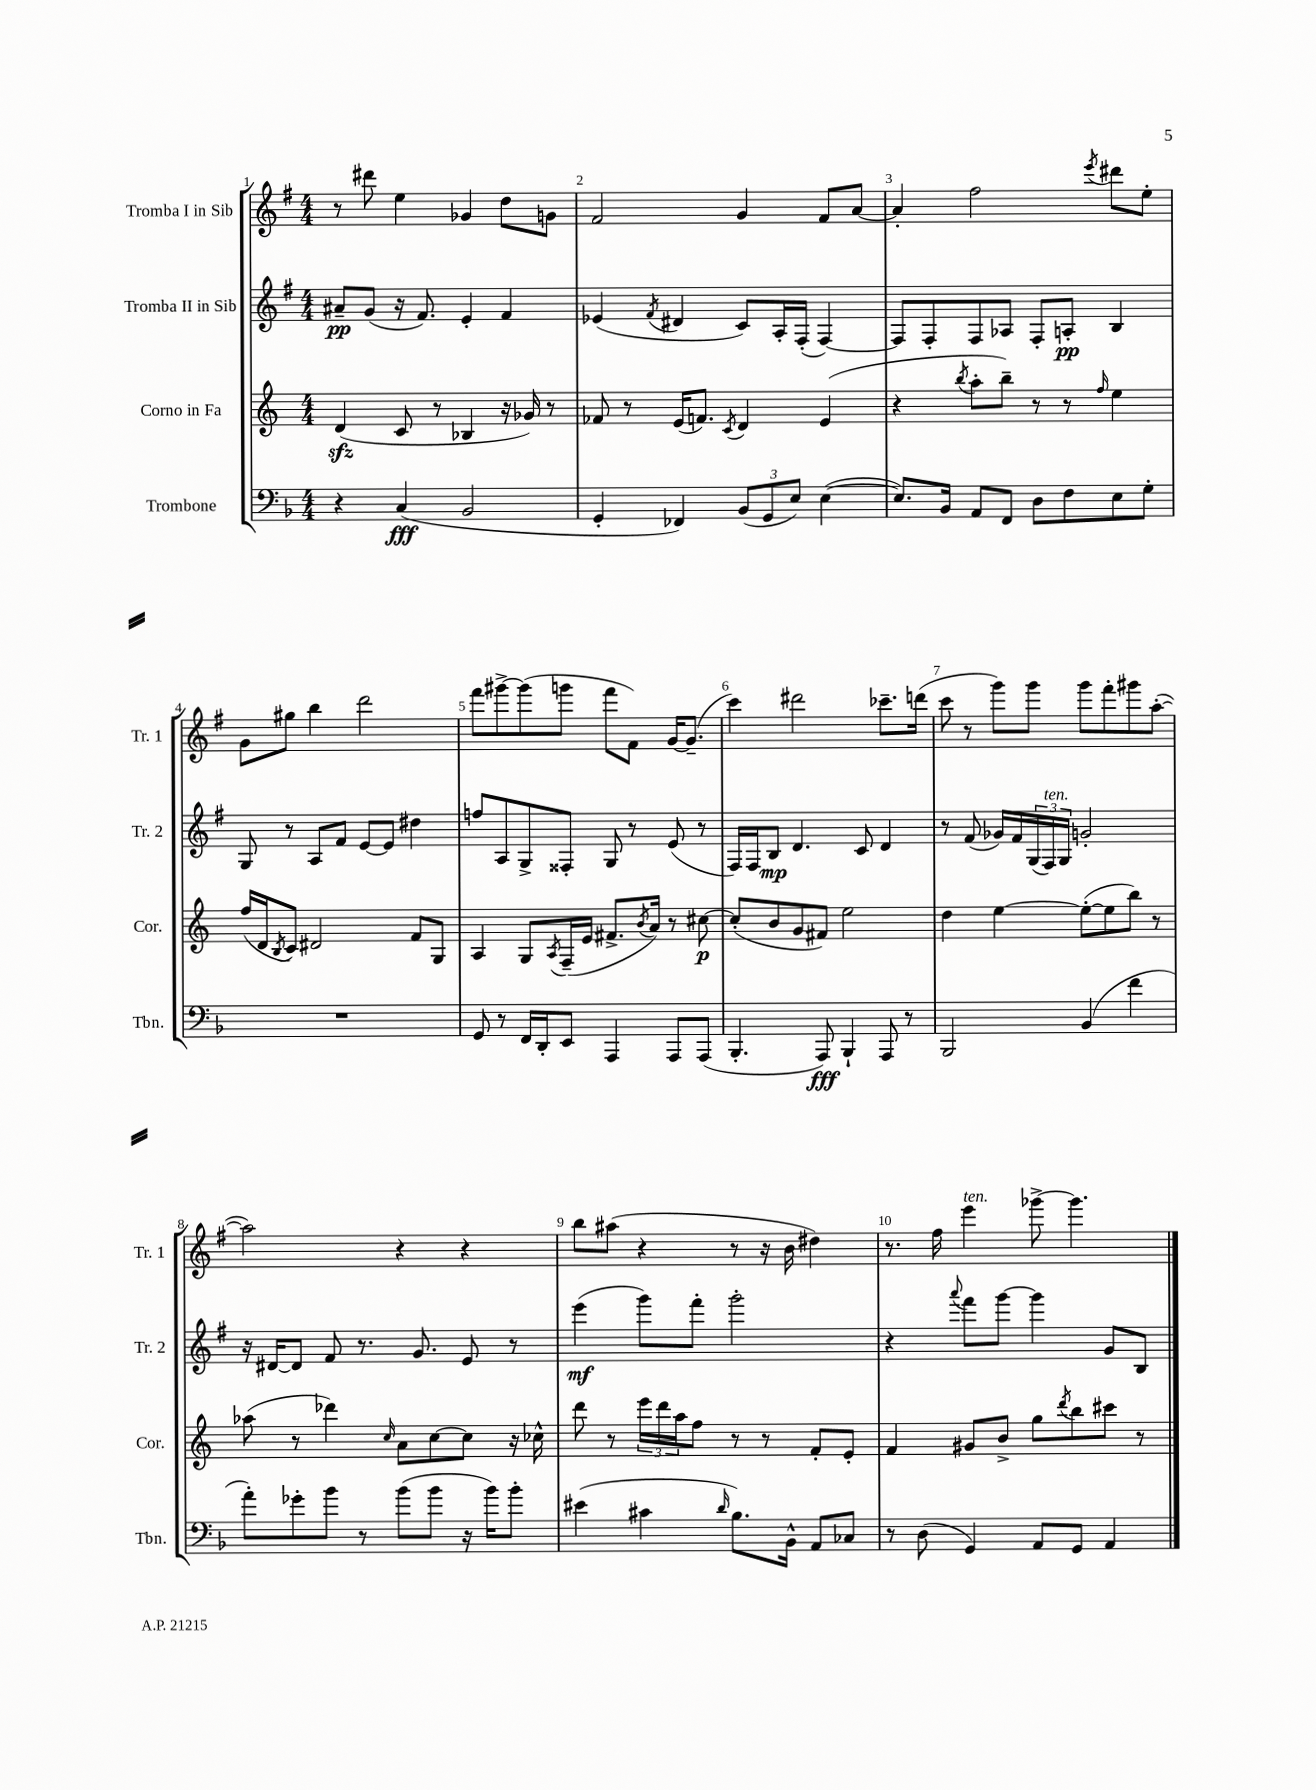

**kern	**dynam	**kern	**dynam	**kern	**dynam	**kern
*part4	*part4	*part3	*part3	*part2	*part2	*part1
*staff4	*staff4	*staff3	*staff3	*staff2	*staff2	*staff1
*I"Trombone	*	*I"Corno in Fa	*	*I"Tromba II in Sib	*	*I"Tromba I in Sib
*I'Tbn.	*	*I'Cor.	*	*I'Tr. 2	*	*I'Tr. 1
*clefF4	*	*clefG2	*	*clefG2	*	*clefG2
*k[b-]	*	*k[]	*	*k[f#]	*	*k[f#]
*M4/4	*	*M4/4	*	*M4/4	*	*M4/4
=1	=1	=1	=1	=1	=1	=1
4r	.	(4dzz/	.	8a#X~/L	pp	8r
.	.	.	.	(8g/J	.	8ddd#X\
(4C/	fff	8c/	.	16r	.	4ee\
.	.	.	.	8.f#/)	.	.
.	.	8r	.	.	.	.
2BB-/	.	4B-X/	.	4e'/	.	4g-X/
.	.	16r	.	4f#/	.	8dd\L
.	.	16g-X/)	.	.	.	.
.	.	8r	.	.	.	8gn\J
=2	=2	=2	=2	=2	=2	=2
4GG'/	.	8f-X/	.	(4e-X/	.	2f#/
.	.	8r	.	.	.	.
.	.	.	.	8qf#/	.	.
4FF-X/)	.	(16e/KL	.	4d#X/	.	.
.	.	8.fn/J)	.	.	.	.
.	.	8qc/	.	.	.	.
(12BB-/L	.	4d/	.	8c/L)	.	4g/
12GG/	.	.	.	.	.	.
.	.	.	.	16A'/L	.	.
12E/J)	.	.	.	.	.	.
.	.	.	.	(16F#'/JJ	.	.
([4E\	.	(4e/	.	[4F#/)	.	8f#/L
.	.	.	.	.	.	[8a/J
=3	=3	=3	=3	=3	=3	=3
8.E/L])	.	4r	.	8F#/L]	.	4a'/]
.	.	.	.	8F#'/	.	.
16BB-/Jk	.	.	.	.	.	.
.	.	8qbb/	.	.	.	.
8AA/L	.	8aa'\L	.	8F#/	.	2ff#\
8FF/J	.	8bb~\J)	.	8A-X/J	.	.
8D\L	.	8r	.	8F#'/L	.	.
8F\	.	8r	.	8An'/J	pp	.
.	.	16qqff/	.	.	.	8qeee/
8E\	.	4ee\	.	4B/	.	8ddd#X\L
8G'\J	.	.	.	.	.	8ee'\J
!!LO:LB:g=z
=4	=4	=4	=4	=4	=4	=4
1r	.	(16ff/LL	.	8G/	.	8g\L
.	.	16d/J	.	.	.	.
.	.	8qB/	.	.	.	.
.	.	8c/J)	.	8r	.	8gg#X\J
.	.	2d#X/	.	8A/L	.	4bb\
.	.	.	.	8f#/J	.	.
.	.	.	.	[8e/L	.	2ddd\
.	.	.	.	8e/J]	.	.
.	.	8f/L	.	4dd#X\	.	.
.	.	8G/J	.	.	.	.
=5	=5	=5	=5	=5	=5	=5
8GG/	.	4A/	.	8ffn/L	.	8fff#\L
8r	.	.	.	8A/	.	[8ggg#X^\
16FF/LL	.	8G/L	.	8G^/	.	(8ggg#\]
16DD'/J	.	.	.	.	.	.
.	.	8qA/	.	.	.	.
8EE/J	.	(16F~/L	.	8F##X'/J	.	8gggn\J
.	.	16e/JJ	.	.	.	.
4AAA/	.	8.f#X^/L	.	8G/	.	8fff#\L
.	.	.	.	8r	.	8f#\J)
.	.	8qb/	.	.	.	.
.	.	16a/Jk)	.	.	.	.
8AAA/L	.	8r	.	(8e/	.	[16g/KL
.	.	.	.	.	.	(8.g~/J]
(8AAA/J	.	[8cc#X\	p	8r	.	.
=6	=6	=6	=6	=6	=6	=6
4.BBB-'/	.	(8cc#'/L]	.	16F#/LL)	.	4ccc\)
.	.	.	.	16F#/J	.	.
.	.	8b/	.	8B/J	mp	.
.	.	8g/	.	4.d/	.	2ddd#X\
8AAA/)	fff	8f#X/J)	.	.	.	.
4BBB-`/	.	2ee\	.	.	.	.
.	.	.	.	8c/	.	.
8AAA/	.	.	.	4d/	.	8.ccc-X~\L
8r	.	.	.	.	.	.
.	.	.	.	.	.	(16dddn\Jk
=7	=7	=7	=7	=7	=7	=7
2BBB-/	.	4dd\	.	8r	.	8ccc\
.	.	.	.	(8f#/	.	8r
.	.	[4ee\	.	16g-X/LL)	.	8ggg\L)
.	.	.	.	16f#/	.	.
.	.	.	.	(24G/	.	8ggg\J
!	!	!	!	!LO:TX:a:i:t=ten.	!	!
.	.	.	.	24F#/)	.	.
.	.	.	.	24G/JJ	.	.
(4BB-/	.	(8ee'\L_	.	2gn'/	.	8ggg\L
.	.	8ee\]	.	.	.	8fff#'\
4f\	.	8bb\J)	.	.	.	8ggg#X\
.	.	8r	.	.	.	([8aa'\J
!!LO:LB:g=z
=8	=8	=8	=8	=8	=8	=8
8a'\L)	.	(8aa-X\	.	16r	.	2aa\])
.	.	.	.	[16d#X/KL	.	.
8g-X'\	.	8r	.	8d#/J]	.	.
8b-\J	.	4ddd-X\)	.	8f#/	.	.
8r	.	.	.	8.r	.	.
.	.	16qqcc/	.	.	.	.
(8b-\L	.	8a\L	.	.	.	4r
.	.	.	.	8.g/	.	.
8b-\J	.	[8cc\	.	.	.	.
16r	.	8cc\J]	.	8e/	.	4r
16b-\KL)	.	.	.	.	.	.
8b-'\J	.	16r	.	8r	.	.
.	.	16cc-X^^\	.	.	.	.
=9	=9	=9	=9	=9	=9	=9
(4e#X\	.	8ddd\	.	(4eee\	mf	8bb\L
.	.	8r	.	.	.	(8aa#X\J
4c#X\	.	24eee\LL	.	8ggg\L)	.	4r
.	.	24ddd\	.	.	.	.
.	.	24aa\J	.	.	.	.
.	.	8ff\J	.	8fff#'\J	.	.
16qqd/	.	.	.	.	.	.
8.B-\L)	.	8r	.	2ggg'\	.	8r
.	.	8r	.	.	.	16r
16BB-^^\Jk	.	.	.	.	.	16b\
8AA/L	.	8f'/L	.	.	.	4dd#X\)
8C-X/J	.	8e'/J	.	.	.	.
=10	=10	=10	=10	=10	=10	=10
8r	.	4f/	.	4r	.	8.r
(8D\	.	.	.	.	.	.
.	.	.	.	.	.	16ff#\
.	.	.	.	8qqaaa/	.	.
!	!	!	!	!	!	!LO:TX:a:i:t=ten.
4GG/)	.	8g#X/L	.	8fff#\L	.	4eee\
.	.	8b^/J	.	[8ggg\J	.	.
8AA/L	.	8gg\L	.	4ggg\]	.	[8ggg-X^\
.	.	8qddd/	.	.	.	.
8GG/J	.	8bb\	.	.	.	4.ggg-\]
4AA/	.	8ccc#X\J	.	8g/L	.	.
.	.	8r	.	8B/J	.	.
==	==	==	==	==	==	==
*-	*-	*-	*-	*-	*-	*-
